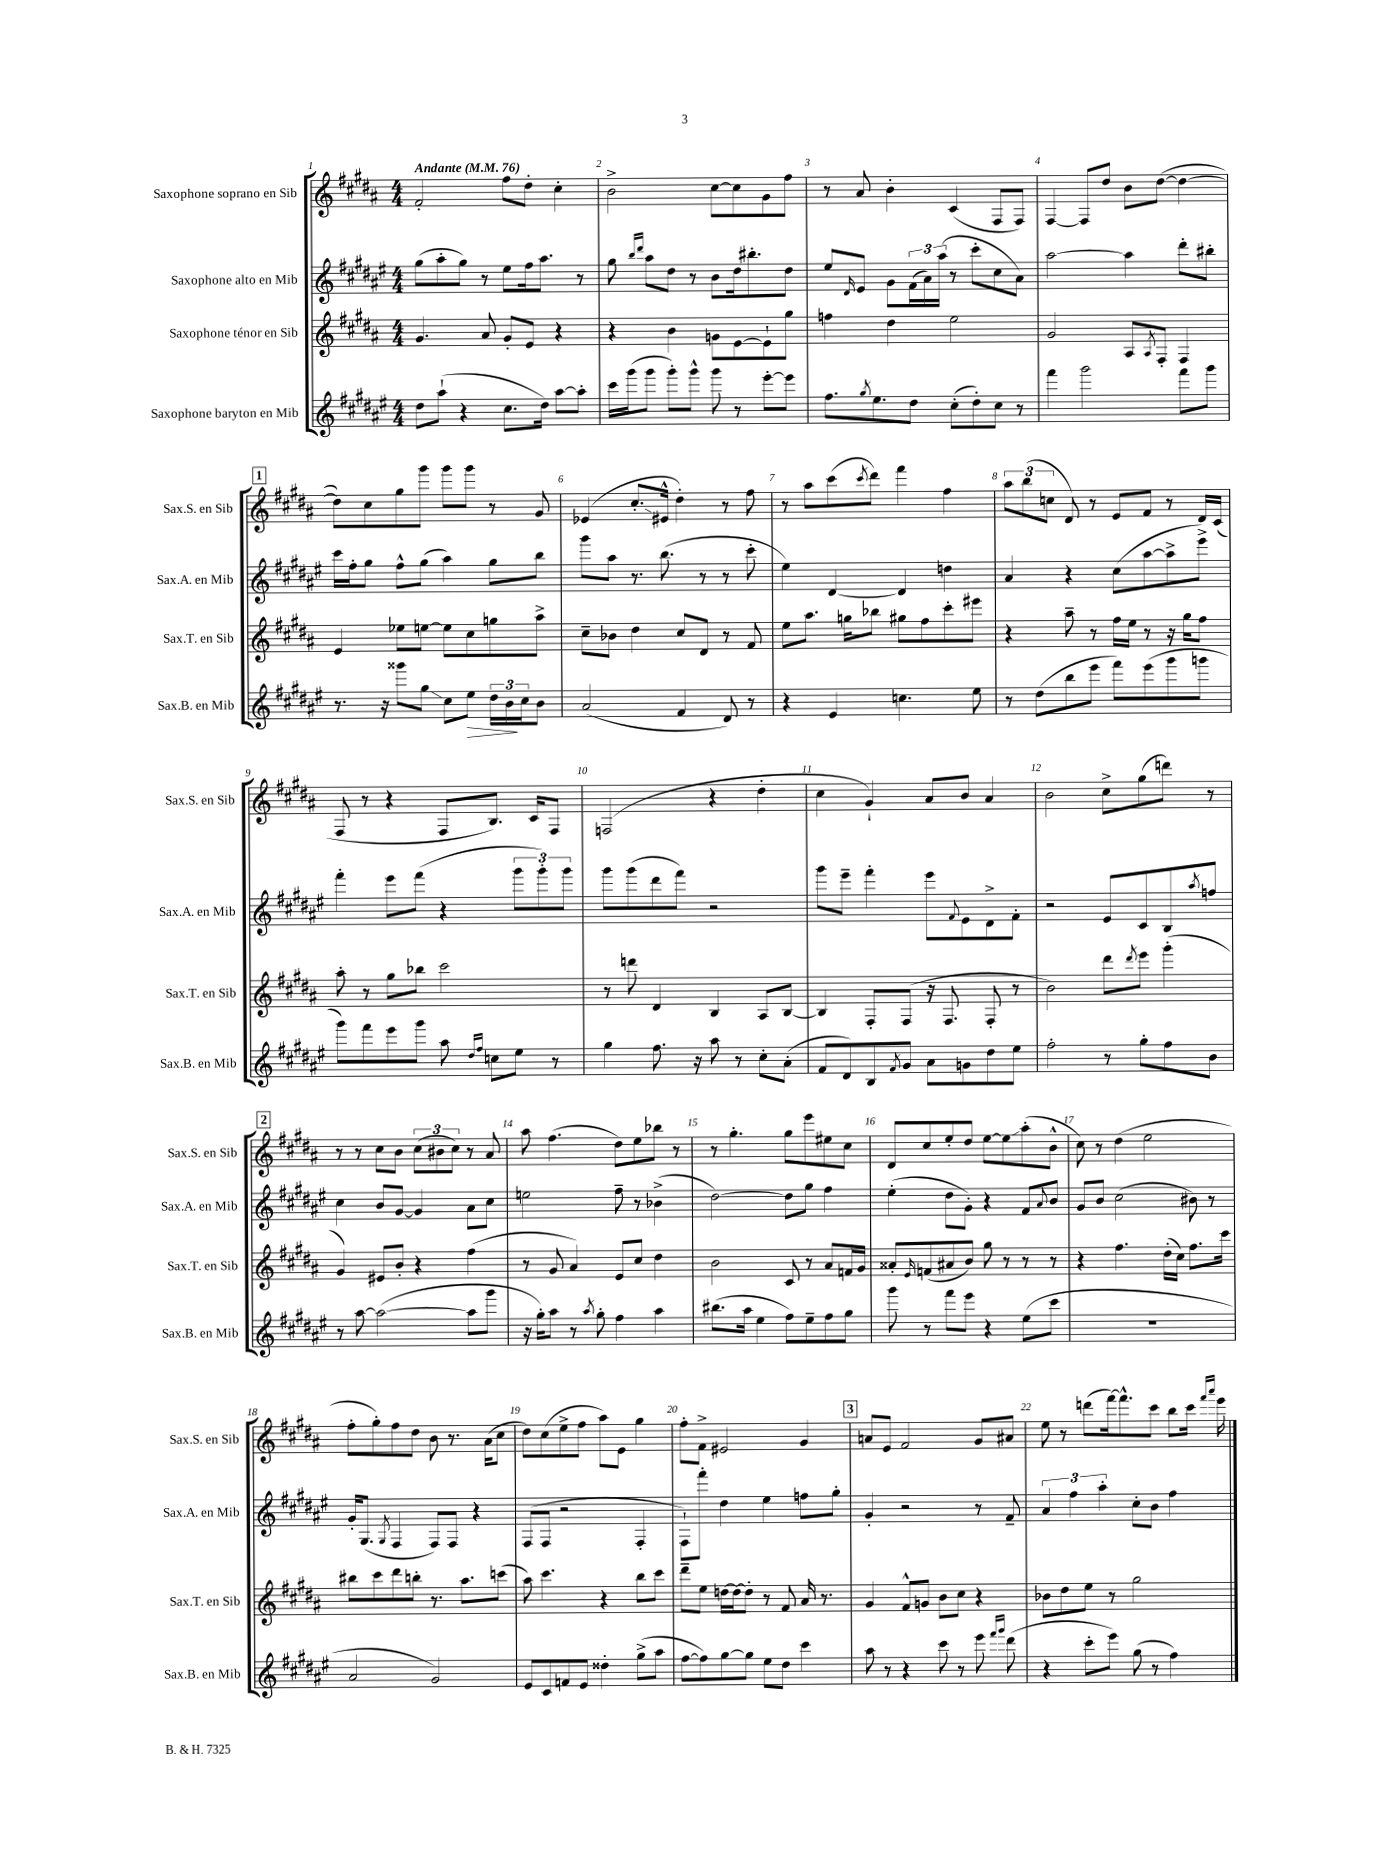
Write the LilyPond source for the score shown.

<<
\new StaffGroup <<
\new Staff = "s0" \with { instrumentName = "Saxophone soprano en Sib" shortInstrumentName = "Sax.S. en Sib" } {
    \clef treble \key b \major \numericTimeSignature \time 4/4 \tempo "Andante" 4 = 76
    fis'2-. fis''8 dis''8-. cis''4-. |
    b'2-> cis''8~ cis''8 gis'8 fis''8 |
    r8 ais'8 b'4-. cis'4( fis8 fis8) |
    fis4~ fis8 dis''8 b'8 dis''8~( dis''4~ |
    \mark \markup { \box "1" } dis''8) cis''8 gis''8 gis'''8 gis'''8 gis'''8 r8 gis'8 |
    ees'4( cis''8.-.\glissando eis'16-^ dis''4-.) r8 fis''8 |
    r8 ais''8 cis'''8( \acciaccatura { cis'''8 } dis'''8) fis'''4 fis''4 |
    \tuplet 3/2 { ais''8 b''8( c''8 } dis'8) r8 e'8 fis'8 r8 dis'16 cis'16( |
    fis8 r8 r4 fis8 b8.) cis'16 fis8 |
    f2( r4 dis''4-. |
    cis''4 gis'4-!) ais'8 b'8 ais'4 |
    b'2 cis''8-> gis''8( d'''8) r8 |
    \mark \markup { \box "2" } r8 r8 cis''8 b'8 \tuplet 3/2 { cis''8( bis'8 cis''8) } r8 ais'8 |
    ais''8 fis''4.( dis''8) e''8 bes''8 r8 |
    r8 gis''4.-. gis''8 e'''8 eis''8 cis''8 |
    dis'8 cis''8 e''8-. dis''8 e''8~ e''8\glissando ais''8-.( b'8-^ |
    cis''8) r8 dis''4( e''2 |
    fis''8-. gis''8-.) fis''8 dis''8 b'8 r8. ais'16( cis''8 |
    dis''8) cis''8( e''8-> fis''8 ais''8) e'8 gis''4 |
    fis''8-. fis'8-> eis'2 gis'4 |
    \mark \markup { \box "3" } a'8 e'8 fis'2 gis'8 ais'8 |
    e''8 r8 d'''8( fis'''16~) fis'''8.-^ cis'''8 b''8 cis'''16 \grace { fis'''16 ais'''16 } e'''16 \bar "|." |
}
\new Staff = "s1" \with { instrumentName = "Saxophone alto en Mib" shortInstrumentName = "Sax.A. en Mib" } {
    \clef treble \key fis \major \numericTimeSignature \time 4/4
    gis''8( ais''8-. gis''8) r8 eis''8 fis''16 ais''8. r8 |
    gis''8 \grace { b''16 dis'''16 } ais''8 dis''8 r8 b'8 dis''16 bis''8.-. dis''8 |
    eis''8 \grace { dis'16 } eis'8 gis'8 \tuplet 3/2 { fis'16( ais'16) ais''16( } r8 cis'''8-. cis''8 ais'8) |
    ais''2~ ais''4 dis'''8-. bis''8-. |
    \mark \markup { \box "1" } cis'''16 fis''16-. gis''8 fis''8-^ gis''8( ais''4) gis''8 b''8 |
    gis'''8 ais''8 r8. b''8.( r8 r8 cis'''8-. |
    eis''4) dis'4~ dis'4 d''4 |
    ais'4 r4 cis''8( ais''8~ ais''8-> eis'''8->) |
    fis'''4-. eis'''8 fis'''8( r4 \tuplet 3/2 { gis'''8 gis'''8-.) gis'''8 } |
    gis'''8 gis'''8( dis'''8 fis'''8) r2 |
    gis'''8 eis'''8-- fis'''4-. eis'''8 \appoggiatura { fis'8 } eis'8 dis'8-> fis'8-. |
    r2 eis'8 cis'8 b8 \acciaccatura { ais''8 } f''8 |
    \mark \markup { \box "2" } cis''4 b'8 gis'8~ gis'4 ais'8 cis''8 |
    e''2 fis''8-- r8 bes'4->( |
    dis''2~) dis''8 gis''8 fis''4 |
    eis''4-.( dis''8 gis'8-.) r4 fis'8 \appoggiatura { ais'8 } b'8 |
    gis'8 b'8 cis''2( bis'8) r8 |
    gis'16-. gis8.( \acciaccatura { gis8 } fis4 fis8) fis8 r4 |
    fis8( fis8 r2 fis4-. |
    fis8-!) fis'''8-. dis''4 eis''4 f''8 gis''8-. |
    \mark \markup { \box "3" } gis'4-. r2 r8 fis'8-- |
    \tuplet 3/2 { ais'4 fis''4 ais''4-. } cis''8-. b'8 fis''4 \bar "|." |
}
\new Staff = "s2" \with { instrumentName = "Saxophone ténor en Sib" shortInstrumentName = "Sax.T. en Sib" } {
    \clef treble \key b \major \numericTimeSignature \time 4/4
    gis'4. ais'8 gis'8-. e'8 r4 |
    r4 b'4 g'8 e'8~ e'8-! gis''8 |
    f''4 dis''4 e''2 |
    gis'2 ais8 \acciaccatura { ais8 } fis8-. fis4 |
    \mark \markup { \box "1" } e'4 ees''8 e''8~ e''8 cis''8 g''8 ais''8-> |
    cis''8-- bes'8 dis''4 cis''8 dis'8 r8 fis'8 |
    e''8 ais''8. g''16 bes''8 gis''8 fis''8 cis'''8-. eis'''8 |
    r4 ais''8-- r8 fis''16 e''16 r8 r16 gis''16 fis''8 |
    ais''8-. r8 gis''8 bes''8 cis'''2 |
    r8 d'''8 dis'4 b4 ais8 b8~ |
    b4 fis8-. fis8( r16 fis8. fis8-. r8 |
    b'2) dis'''8 \acciaccatura { dis'''8 } e'''8 gis'''4-.( |
    \mark \markup { \box "2" } gis'4) eis'8 b'8-. r4 fis''4( |
    r8 gis'8 ais'4) e'8 cis''8 dis''4 |
    b'2 cis'8 r8 ais'8 f'16 gis'16 |
    aisis'8-. \grace { e'16 } f'8( ais'8 b'8) gis''8 r8 r8 r8 |
    r4 fis''4. dis''16-.( cis''16) fis''8. cis'''16 |
    bis''8 cis'''8 dis'''8 b''8-. r8. ais''8. c'''8( |
    ais''8) cis'''4. r4 b''8 cis'''8 |
    dis'''8-- e''8 d''16~ d''16~ d''8-. r8 fis'8 ais'16 r8. |
    \mark \markup { \box "3" } gis'4 fis'8-^ g'8 b'8 cis''8 r4 |
    bes'8 dis''8 e''8 r8 gis''2 \bar "|." |
}
\new Staff = "s3" \with { instrumentName = "Saxophone baryton en Mib" shortInstrumentName = "Sax.B. en Mib" } {
    \clef treble \key fis \major \numericTimeSignature \time 4/4
    dis''8 ais''8-!( r4 cis''8. dis''16) ais''8~ ais''8-. |
    cis'''16 gis'''16( gis'''8 gis'''8-.) gis'''8-^ gis'''8 r8 eis'''8~-. eis'''8 |
    fis''8. \acciaccatura { gis''8 } eis''8. dis''8 cis''8-.( dis''8-.) cis''8 r8 |
    fis'''4 gis'''2 fis'''8 gis'''8 |
    \mark \markup { \box "1" } r8. r16 gisis'''8 gis''8\glissando cis''8 eis''8\> \tuplet 3/2 { dis''16 b'16\! cis''16 } b'8 |
    ais'2( fis'4 dis'8) r8 |
    r4 eis'4 c''4. eis''8 |
    r8 dis''8( b''8 eis'''8 fis'''8) eis'''8( gis'''8 g'''8 |
    gis'''8) fis'''8 eis'''8 gis'''8 ais''8 \grace { dis''16 fis''16 } c''8 eis''8 r8 |
    gis''4 fis''8. r16 ais''8 r8 cis''8-. ais'8-.( |
    fis'8 dis'8) b8 \acciaccatura { fis'8 } gis'8 ais'8 g'8 dis''8 eis''8 |
    fis''2-. r8 gis''8-. fis''8 b'8 |
    \mark \markup { \box "2" } r8 ais''8~ ais''2~( ais''8 gis'''8 |
    r16 gis''16-.) ais''8 r8 \acciaccatura { ais''8 } gis''8-. fis''4 ais''4 |
    bis''8.( ais''16 eis''4 fis''8) eis''8-- fis''8 gis''8 |
    gis'''8 r8 fis'''8 eis'''8 r4 eis''8( cis'''8 |
    R1 |
    ais'2 gis'2) |
    eis'8 cis'8 f'8 eis'8 disis''4-. gis''8->( ais''8 |
    fis''8~ fis''8) gis''8~ gis''8 eis''8 dis''8 cis'''4 |
    \mark \markup { \box "3" } ais''8 r8 r4 cis'''8 r8 eis'''8 \grace { fis'''16 gis'''16 } dis'''8( |
    r4 cis'''8-. eis'''8) gis''8( r8 fis''4) \bar "|." |
}
>>
>>
\layout { \context { \Score \override BarNumber.break-visibility = ##(#f #t #t) barNumberVisibility = #all-bar-numbers-visible } }
